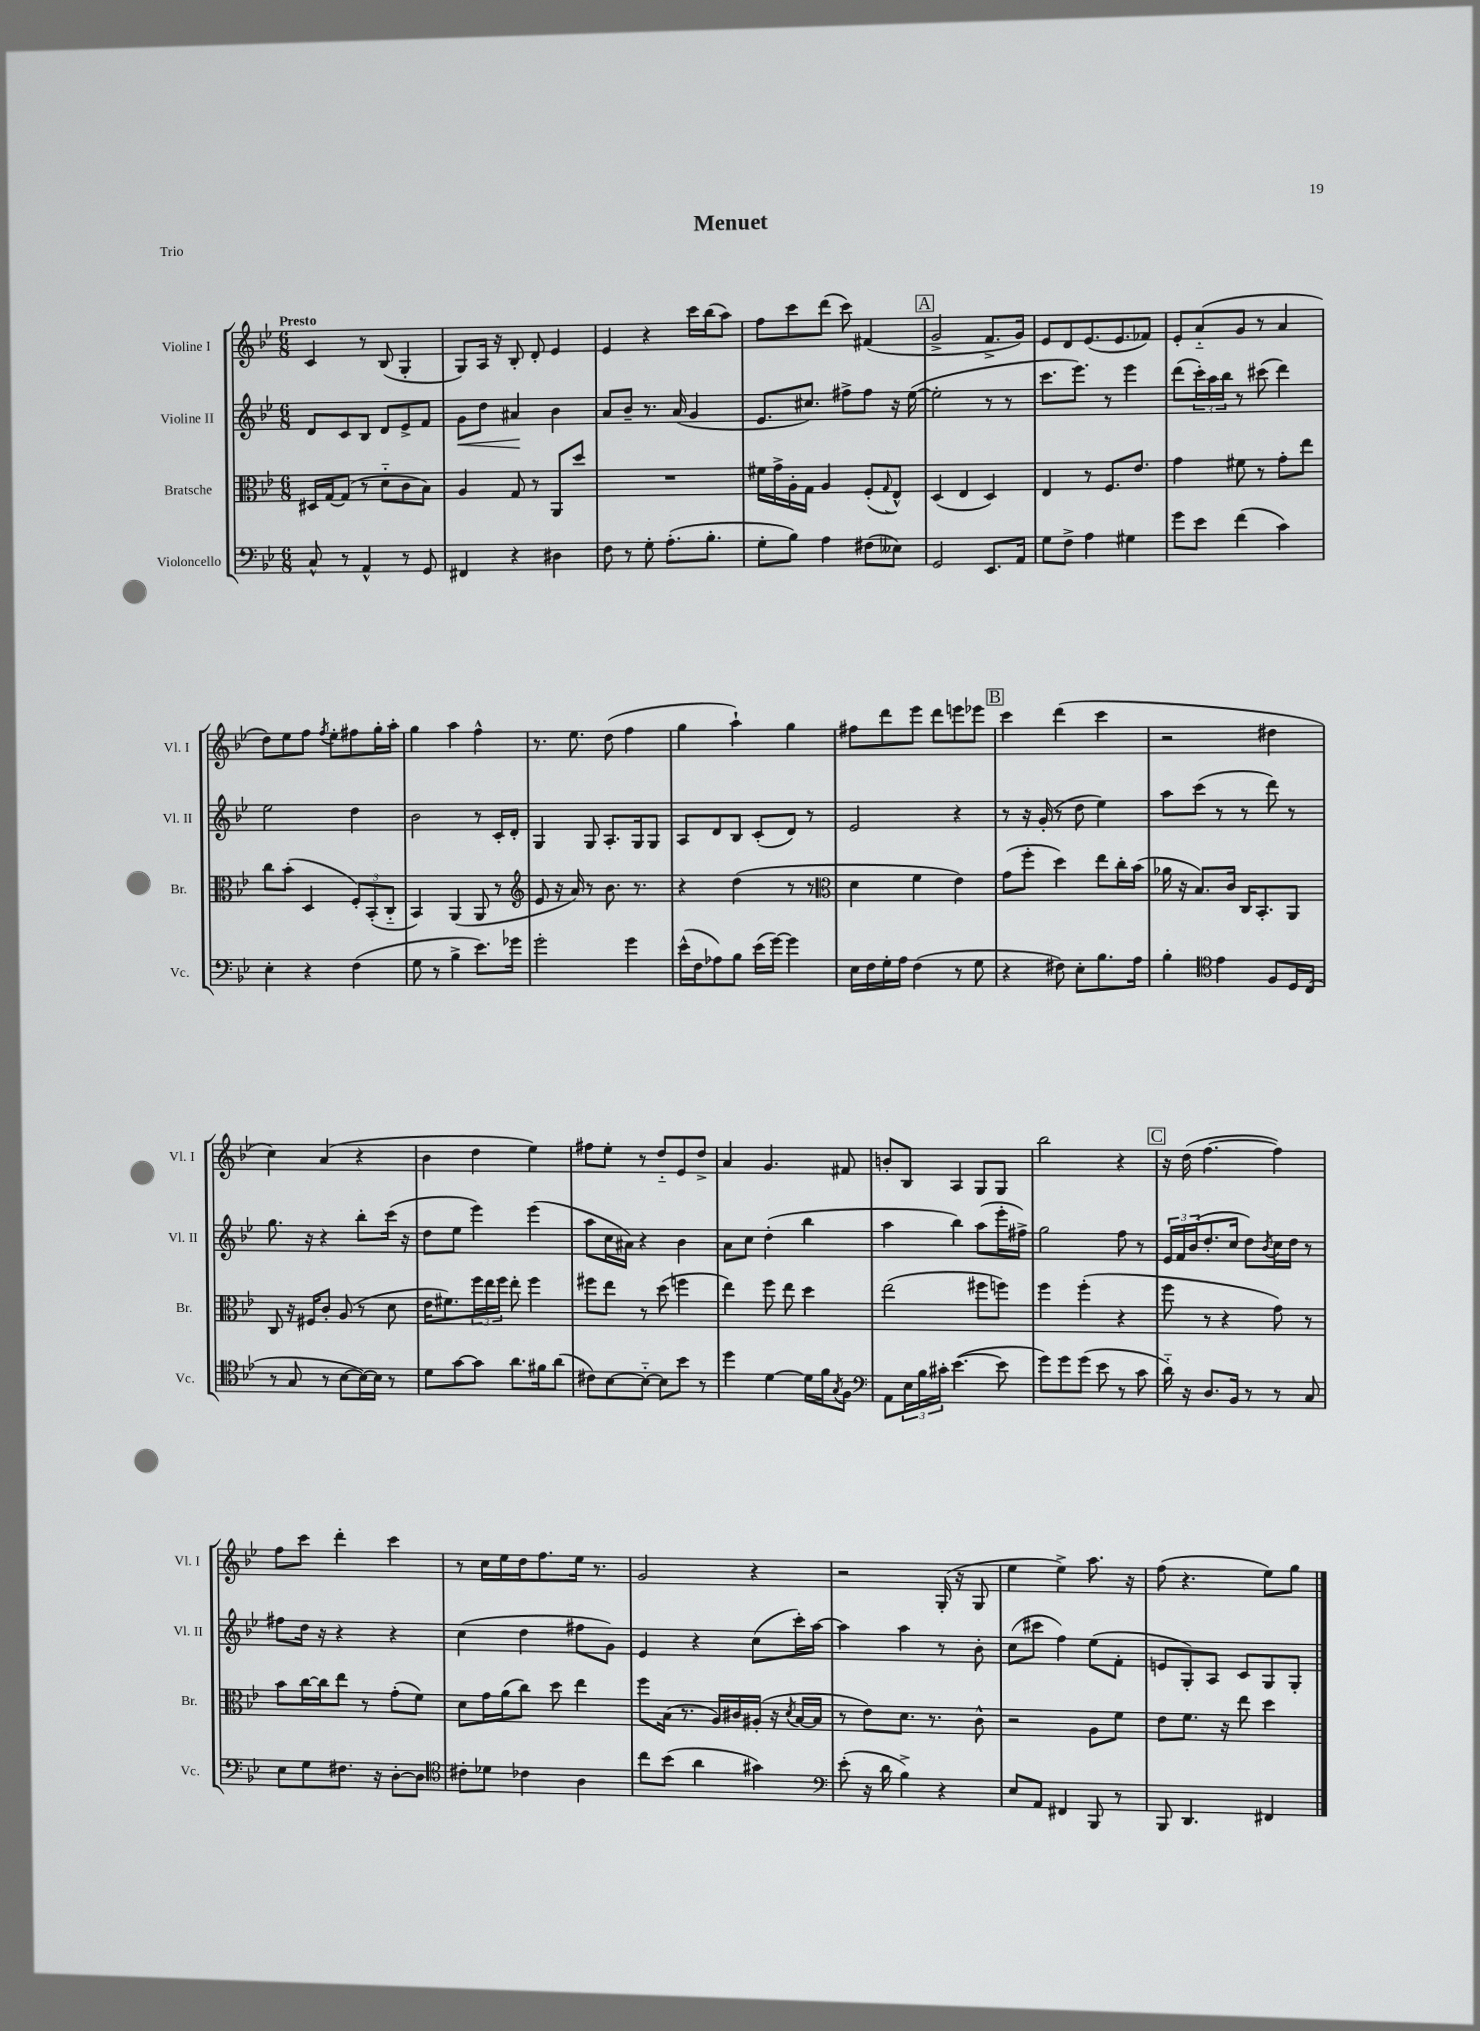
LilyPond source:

\header { title = "Menuet" piece = "Trio" }
<<
\new StaffGroup <<
\new Staff = "s0" \with { instrumentName = "Violine I" shortInstrumentName = "Vl. I" } {
    \clef treble \key bes \major \numericTimeSignature \time 6/8 \tempo "Presto"
    c'4 r8 bes8( g4-. |
    g8) a16 r16 bes8-. d'8-. ees'4 |
    ees'4 r4 c'''16 bes''16( a''8) |
    f''8 c'''8 d'''8( c'''8) fis'4( |
    \mark \markup { \box "A" } g'2-> f'8.-> g'16) |
    ees'8 d'8 ees'8.( ees'8. fes'8) |
    ees'8-. a'8-_( g'8 r8 a'4 |
    d''8) ees''8 f''8 \acciaccatura { f''8 } ees''8-. fis''8 g''16-. a''16-. |
    g''4 a''4 f''4-^ |
    r8. ees''8. d''8( f''4 |
    g''4 a''4-!) g''4 |
    fis''8 d'''8 ees'''8 d'''8 e'''8 ees'''8 |
    \mark \markup { \box "B" } c'''4 d'''4( c'''4 |
    r2 dis''4 |
    c''4) a'4( r4 |
    bes'4 d''4 ees''4) |
    fis''8 ees''8-. r8 d''8-_ ees'8 d''8-> |
    a'4 g'4. fis'8 |
    b'8-. bes8 a4 g8 g8 |
    bes''2 r4 |
    \mark \markup { \box "C" } r16 d''16( f''4.~ f''4) |
    f''8 c'''8 d'''4-. c'''4 |
    r8 c''16 ees''16 d''16 f''8. ees''16 r8. |
    g'2 r4 |
    r2 g16-.( r16 g8 |
    ees''4 ees''4->) a''8. r16 |
    f''8( r4. ees''8) g''8 \bar "|." |
}
\new Staff = "s1" \with { instrumentName = "Violine II" shortInstrumentName = "Vl. II" } {
    \clef treble \key bes \major \numericTimeSignature \time 6/8
    d'8 c'8 bes8 d'8 ees'8-> f'8 |
    g'8\< d''8 ais'4\! bes'4 |
    a'8 bes'8-- r8. a'16( g'4 |
    ees'8. cis''8.) fis''8-> fis''8 r16 ees''16~( |
    \mark \markup { \box "A" } ees''2-. r8 r8 |
    c'''8. ees'''8.) r8 ees'''4 |
    d'''8( \tuplet 3/2 { c'''16-.) a''16 bes''16 } r8 cis'''8( d'''4) |
    ees''2 d''4 |
    bes'2 r8 c'16-. d'16-. |
    g4 g8 a8.-. g16 g8 |
    a8 d'8 bes8 c'8-.( d'8) r8 |
    ees'2 r4 |
    \mark \markup { \box "B" } r8 r16 g'16-.( r8 d''8 ees''4) |
    a''8 c'''8( r8 r8 d'''8) r8 |
    g''8. r16 r4 bes''8-. c'''16( r16 |
    d''8 ees''8 ees'''4) ees'''4( |
    a''8 c''16 ais'16) r4 bes'4 |
    a'8 c''8 d''4-.( bes''4 |
    a''4 bes''4) a''8( ees'''16-. fis''16->) |
    g''2 f''8 r8 |
    \mark \markup { \box "C" } \tuplet 3/2 { ees'16 f'16 bes'16( } d''8.-. c''16 d''8) \acciaccatura { bes'8 } c''16 d''16 r8 |
    fis''8 d''16 r16 r4 r4 |
    c''4( d''4 fis''8 g'8) |
    ees'4 r4 c''8( c'''16-.) a''16~ |
    a''4 a''4 r8 bes'8-. |
    c''8( cis'''8 f''4) ees''8( f'8-. |
    e'8 g8-.) a8 c'8 g8 g8-. \bar "|." |
}
\new Staff = "s2" \with { instrumentName = "Bratsche" shortInstrumentName = "Br." } {
    \clef alto \key bes \major \numericTimeSignature \time 6/8
    dis16 g16~ g8( r8 d'8-_ c'8 bes8) |
    a4 g8 r8 a,8 d''8 |
    R2. |
    fis'16 g'16-> a16-. g16 a4 f8-.( \appoggiatura { g8 } ees8-^) |
    \mark \markup { \box "A" } d4( ees4 d4) |
    ees4 r8 f8. ees'8. |
    g'4 fis'8 r8 g'8-. ees''8 |
    c''8 bes'8-.( d4 \tuplet 3/2 { f8-.) bes,8-.( c8-_ } |
    bes,4) a,4( a,8 r8 |
    \clef treble ees'8 r16 a'16) r8 bes'8. r8. |
    r4 d''4( r8 r8 |
    \clef alto d'4 f'4 ees'4) |
    \mark \markup { \box "B" } g'8( f''8-. d''4) ees''8 c''16-. bes'16( |
    aes'16 r16 bes8.) c'16 c16 bes,8.-. a,8 |
    c8 r16 fis16 c'8-. a8( r8 d'8 |
    ees'16 fis'8.) \tuplet 3/2 { f''16 ees''16 f''16 } ees''8-. f''4 |
    fis''8 ees''8 r8 d''8( f''4 |
    ees''4) f''8 ees''8 d''4 |
    ees''2( fis''8 f''8) |
    f''4 f''4-.( r4 |
    \mark \markup { \box "C" } f''8 r8 r4 g'8) r8 |
    bes'8 c''16~ c''16 ees''8 r8 g'8-.( f'8) |
    d'8 g'16 a'16( c''8) d''8 ees''4 |
    f''8 bes16( r8. a16) cis'16 ais16-.( r16 \acciaccatura { d'8 } bes16~ bes16 |
    r8 ees'8) d'8. r8. c'8-^ |
    r2 a8 f'8 |
    ees'8 f'8. r16 ees''8 d''4 \bar "|." |
}
\new Staff = "s3" \with { instrumentName = "Violoncello" shortInstrumentName = "Vc." } {
    \clef bass \key bes \major \numericTimeSignature \time 6/8
    c8-^ r8 a,4-^ r8 g,8 |
    fis,4 r4 dis4 |
    f8 r8 g8-. a8.-.( bes8.-. |
    g8-. bes8) a4 fis8( eeses8) |
    \mark \markup { \box "A" } g,2 ees,8. a,16 |
    g8 f8-> a4 gis4 |
    g'8 ees'8 f'4( c'4) |
    ees4-. r4 f4( |
    g8 r8 bes4-> ees'8.) ges'16 |
    g'2-. g'4 |
    ees'16-^( f16 aes8) bes8 ees'16( g'16~) g'4 |
    ees16 f16 g16-. a16 f4( r8 g8 |
    \mark \markup { \box "B" } r4 fis8) ees8-. bes8. a16 |
    bes4-. \clef tenor ees'4 f8 d16 c16( |
    r8 g8 r8 bes8~ bes16~) bes16 r8 |
    d'8 g'8~ g'8 a'8. fis'16 a'8( |
    cis'8) bes8~ bes8~-_ bes8 bes'8 r8 |
    d''4 d'4~ d'16 f'16 \acciaccatura { g8 } f8 |
    \clef bass a,8 \tuplet 3/2 { ees16 bes16 cis'16-. } ees'4.~( ees'8 |
    g'8) g'8 g'8( ees'8 r8 c'8 |
    \mark \markup { \box "C" } d'16-_) r16 d8. bes,16 r8 r8 c8 |
    ees8 g8 fis8. r16 d8~-. d8 |
    \clef tenor cis'8-. des'8 ces'4 a4 |
    c''8 bes'8( a'4 gis'4) |
    \clef bass ees'8-.( r16 d'16 bes4->) r4 |
    ees8 a,8 fis,4 bes,,8 r8 |
    bes,,8 d,4. fis,4 \bar "|." |
}
>>
>>
\layout { \context { \Score \remove "Bar_number_engraver" } }
